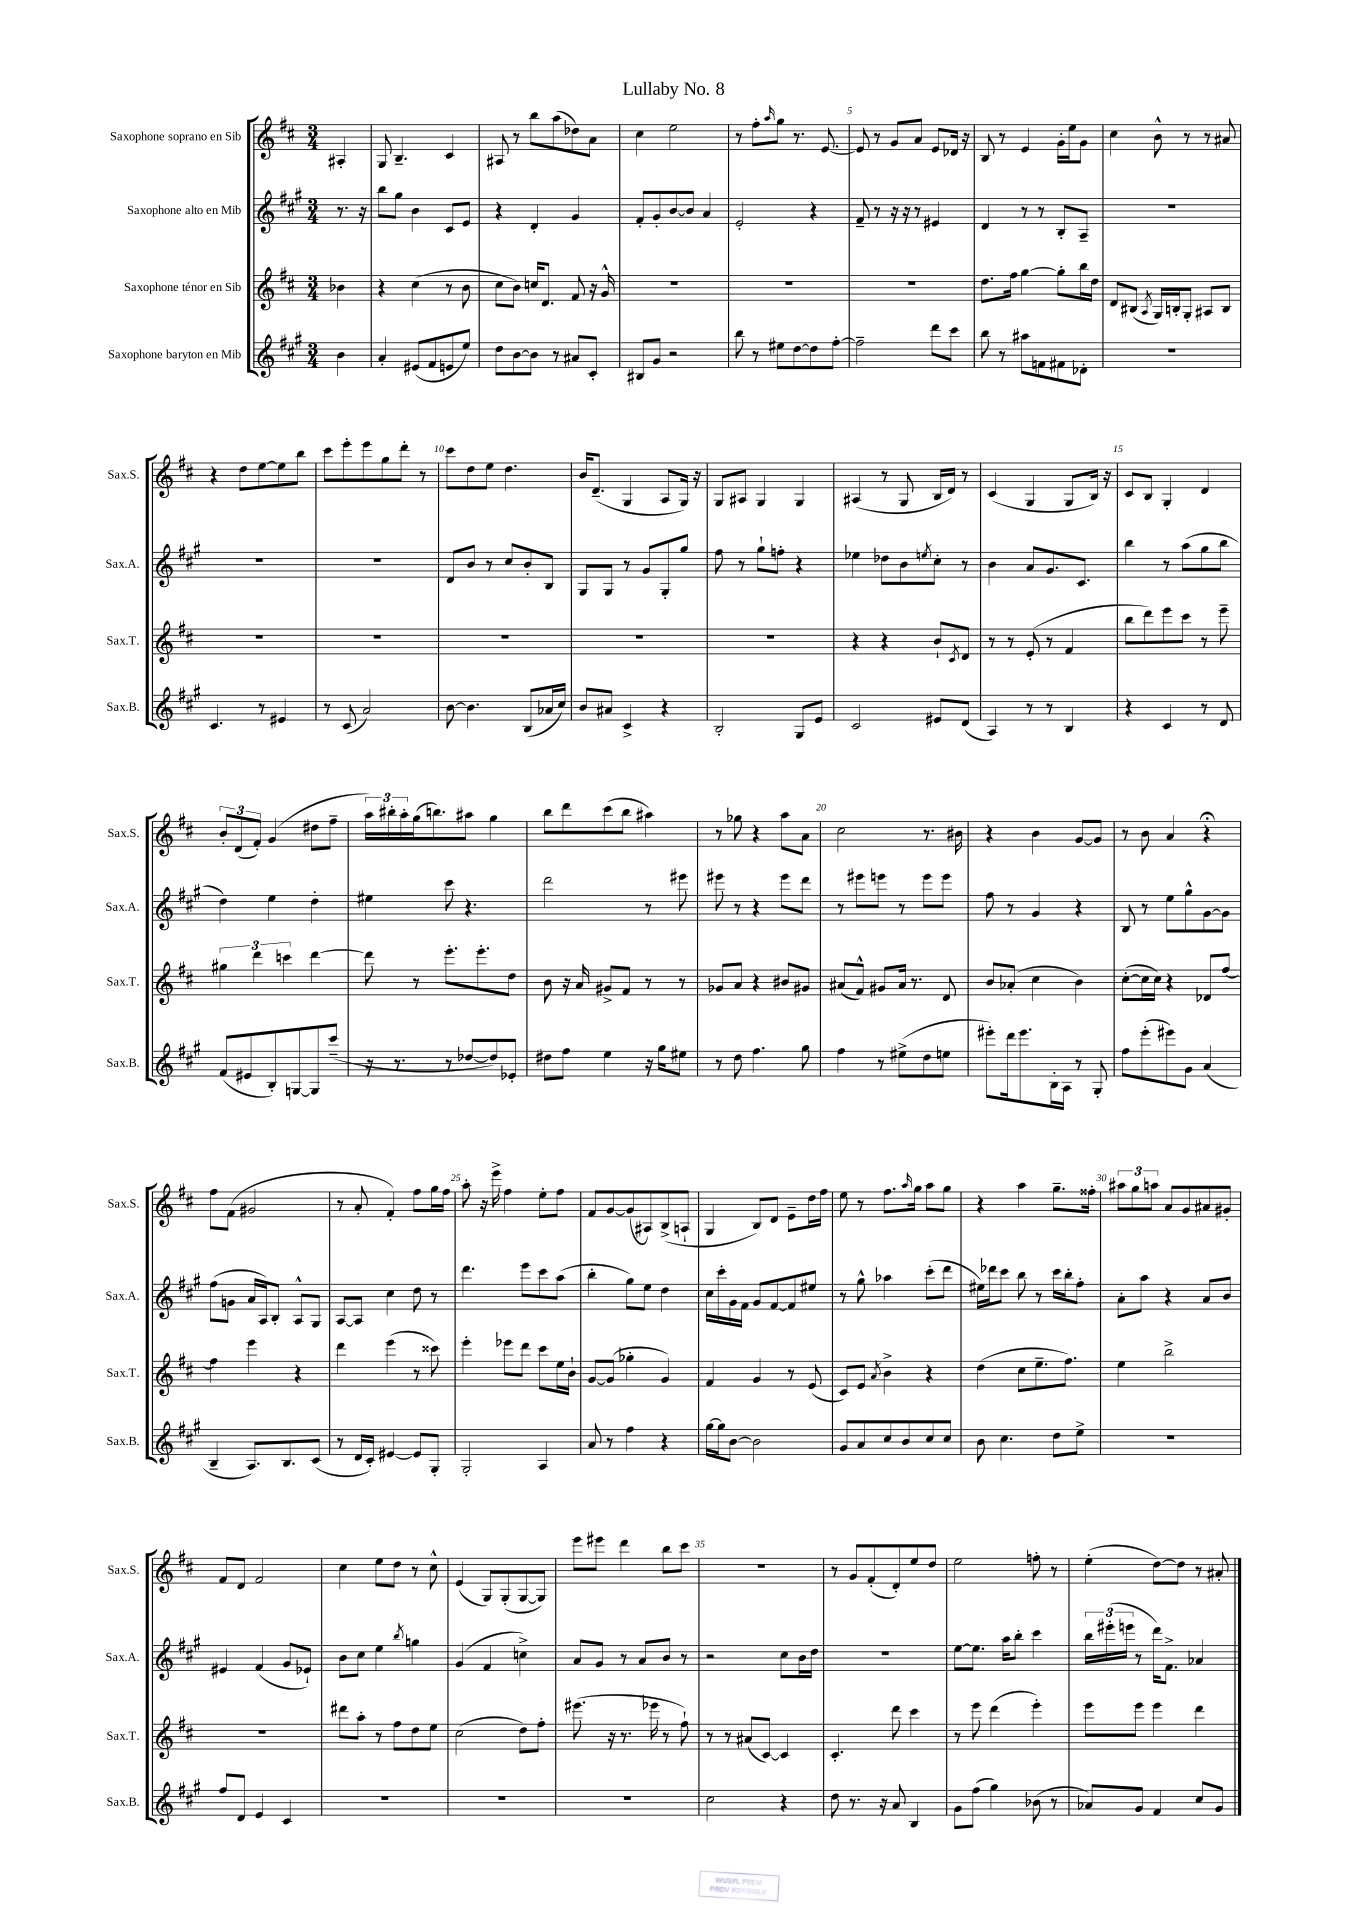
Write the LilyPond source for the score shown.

\header { title = "Lullaby No. 8" }
<<
\new StaffGroup <<
\new Staff = "s0" \with { instrumentName = "Saxophone soprano en Sib" shortInstrumentName = "Sax.S." } {
    \clef treble \key d \major \numericTimeSignature \time 3/4 \partial 4
    ais4-. |
    g8 b4.-- cis'4 |
    ais8 r8 b''8 a''8( des''8) a'8 |
    cis''4 e''2 |
    r8 fis''8-. \grace { a''16 } g''8 r8. e'8.~ |
    e'8 r8 g'8 a'8 e'8 des'16 r16 |
    b8 r8 e'4 g'16-. e''16 g'8 |
    cis''4 b'8-^ r8 r8 ais'8 |
    r4 d''8 e''8~ e''8 b''8 |
    cis'''8 e'''8-. e'''8 g''8 d'''8-. r8 |
    cis'''8 d''8 e''8 d''4. |
    b'16 d'8.--( g4 a8 g16) r16 |
    g8 ais8 g4 g4 |
    ais4( r8 g8 b16 d'16) r8 |
    cis'4( g4 g8 b16) r16 |
    cis'8 b8 g4-. d'4 |
    \tuplet 3/2 { b'8-. d'8( fis'8-.) } g'4( dis''8 fis''8-- |
    \tuplet 3/2 { a''16) bis''16-. a''16-. } g''16( b''8.) ais''8 g''4 |
    b''8 d'''8 cis'''8( b''8 ais''4) |
    r8 ges''8 r4 a''8 a'8 |
    cis''2 r8. bis'16 |
    r4 b'4 g'8~ g'8 |
    r8 b'8 a'4 r4\fermata |
    fis''8 fis'8( gis'2 |
    r8 a'8-. fis'4-.) fis''8 g''16 fis''16 |
    a''8-. r16 e'''16-> fis''4 e''8-. fis''8 |
    fis'8 g'8~ g'8( ais8) b8->( a8-! |
    g4 b8) d'8 e'8-- d''16 fis''16 |
    e''8 r8 fis''8. \grace { a''16 } g''16 a''8 g''8 |
    r4 a''4 g''8.-- fisis''16-. |
    \tuplet 3/2 { ais''8 g''8 a''8 } a'8 g'8 ais'8 gis'8-. |
    fis'8 d'8 fis'2 |
    cis''4 e''8 d''8 r8 cis''8-^ |
    e'4( g8) g8-.( g8~ g8) |
    e'''8 eis'''8 d'''4 b''8 cis'''8 |
    R2. |
    r8 g'8 fis'8-.( d'8-.) e''8 d''8 |
    e''2 f''8-. r8 |
    e''4-.( d''8~) d''8 r8 ais'8-. \bar "|." |
}
\new Staff = "s1" \with { instrumentName = "Saxophone alto en Mib" shortInstrumentName = "Sax.A." } {
    \clef treble \key a \major \numericTimeSignature \time 3/4 \partial 4
    r8. r16 |
    b''8 gis''8 b'4 cis'8 e'8 |
    r4 d'4-. gis'4 |
    fis'8-. gis'8-. b'8~ b'8 a'4 |
    e'2-. r4 |
    fis'8-- r8 r16 r16 r8 eis'4 |
    d'4 r8 r8 b8-. a8-- |
    R2. |
    R2. |
    R2. |
    d'8 b'8 r8 cis''8 b'8-. b8 |
    gis8 gis8 r8 gis'8 gis8-. gis''8 |
    fis''8 r8 gis''8-! f''8-. r4 |
    ees''4 des''8 b'8 \acciaccatura { e''8 } cis''8-. r8 |
    b'4 a'8 gis'8. cis'8. |
    b''4 r8 a''8( gis''8 b''8 |
    d''4) e''4 d''4-. |
    eis''4 cis'''8 r4. |
    d'''2 r8 eis'''8 |
    eis'''8 r8 r4 eis'''8 d'''8 |
    r8 eis'''8 e'''8 r8 e'''8 e'''8 |
    fis''8 r8 gis'4 r4 |
    b8 r8 e''8 gis''8-^ gis'8~ gis'8 |
    fis''8( g'8 a'16 a16) b8-. a8-^ gis8 |
    a8~ a8 cis''4 d''8 r8 |
    d'''4. e'''8 cis'''8 a''8( |
    b''4-. gis''8) e''8 d''4 |
    cis''16 cis'''16-. gis'16 fis'16 gis'8 fis'8~ fis'8 eis''8 |
    r8 gis''8-^ aes''4 cis'''8-.( d'''8 |
    eis''16) des'''16 cis'''8 b''8 r8 cis'''16 b''16-. fis''8-. |
    a'8-. a''8 r4 a'8 b'8 |
    eis'4 fis'4( gis'8 ees'8-!) |
    b'8 cis''8 e''4 \acciaccatura { b''8 } g''4 |
    gis'4( fis'4 c''4->) |
    a'8 gis'8 r8 a'8 b'8 r8 |
    r2 cis''8 b'16 d''16 |
    R2. |
    e''8~ e''8. a''16 b''8-. cis'''4 |
    \tuplet 3/2 { b''16 eis'''16-.( e'''16 } r8 d'''16) fis'8.-> aes'4 \bar "|." |
}
\new Staff = "s2" \with { instrumentName = "Saxophone ténor en Sib" shortInstrumentName = "Sax.T." } {
    \clef treble \key d \major \numericTimeSignature \time 3/4 \partial 4
    bes'4 |
    r4 cis''4( r8 b'8 |
    cis''8 b'8) c''16 d'8. fis'8 r16 g'16-^ |
    R2. |
    R2. |
    R2. |
    d''8. fis''16 g''4~ g''8-. b''16 d''16 |
    d'8 bis8( \acciaccatura { a8 } g16) b16-. g8-. ais8 b8 |
    R2. |
    R2. |
    R2. |
    R2. |
    R2. |
    r4 r4 b'8-! \acciaccatura { cis'8 } d'8 |
    r8 r8 e'8-.( r8 fis'4 |
    b''8 d'''8) e'''8 cis'''8 r8 e'''8-- |
    \tuplet 3/2 { gis''4 d'''4 c'''4 } d'''4~ |
    d'''8 r8 e'''8.-. e'''8.-. d''8 |
    b'8 r16 a'16 gis'8-> fis'8 r8 r8 |
    ges'8 a'8 r4 bis'8 gis'8 |
    ais'8( fis'8-^) gis'8 ais'16 r8. d'8 |
    b'8 aes'8-.( cis''4 b'4) |
    cis''8~-.( cis''16 cis''16) r4 des'8 fis''8~ |
    fis''4 e'''4 r4 |
    d'''4 e'''4( r8 cisis'''8) |
    e'''4-. ees'''8 d'''8 cis'''8 e''16 b'16-! |
    g'8~ g'8( ges''4-. g'4) |
    fis'4 g'4 r8 e'8( |
    cis'8) e'8 \acciaccatura { a'8 } b'4-> r4 |
    d''4( cis''8 e''8.-- fis''8.) |
    e''4 b''2-> |
    R2. |
    dis'''8 a''8-. r8 fis''8 d''8 e''8 |
    cis''2( d''8) fis''8-. |
    eis'''8.( r16 r8. ees'''16 r8 fis''8-!) |
    r8 r8 ais'8( cis'8~) cis'4 |
    cis'4.-. d'''8 cis'''4 |
    r8 e'''8 d'''4( e'''4-.) |
    e'''8 e'''8 e'''4 d'''4 \bar "|." |
}
\new Staff = "s3" \with { instrumentName = "Saxophone baryton en Mib" shortInstrumentName = "Sax.B." } {
    \clef treble \key a \major \numericTimeSignature \time 3/4 \partial 4
    b'4 |
    a'4-. eis'8( fis'8 e'8 e''8) |
    d''8 b'8~ b'8 r8 ais'8 cis'8-. |
    bis8 gis'8 r2 |
    b''8 r8 eis''8 d''8~ d''8 fis''8~-. |
    fis''2-- d'''8 cis'''8 |
    b''8 r8 ais''8 f'8 fis'8 des'8-. |
    R2. |
    cis'4. r8 eis'4 |
    r8 cis'8( a'2) |
    b'8~ b'4. b8( aes'16 cis''16) |
    b'8 ais'8 cis'4-> r4 |
    b2-. gis8 e'8 |
    cis'2 eis'8 d'8( |
    a4) r8 r8 b4 |
    r4 cis'4 r8 d'8 |
    fis'8( eis'8 b8-.) g8~ g8 cis'''8--( |
    r16 r8. r8 des''8~ des''8) ees'8-. |
    dis''8 fis''8 e''4 r16 gis''16 eis''8 |
    r8 d''8 fis''4. gis''8 |
    fis''4 r8 eis''8->( d''8 e''8 |
    eis'''8-.) d'''16 eis'''8. b16-. a16 r8 gis8-. |
    fis''8 e'''8-.( eis'''8) gis'8 a'4( |
    b4-- a8.) b8. cis'8( |
    r8 d'16 cis'16-.) eis'4~ eis'8 gis8-. |
    gis2-. a4 |
    a'8 r8 fis''4 r4 |
    gis''16~ gis''16 b'8~ b'2 |
    gis'8 a'8 cis''8 b'8 cis''8 cis''8 |
    b'8 cis''4. d''8 e''8-> |
    R2. |
    fis''8 d'8 e'4 cis'4 |
    R2. |
    R2. |
    R2. |
    cis''2 r4 |
    d''8 r8. r16 a'8 b4 |
    gis'8 fis''8( gis''4) bes'8( r8 |
    aes'8) gis'8 fis'4 cis''8 gis'8 \bar "|." |
}
>>
>>
\layout { \context { \Score \override BarNumber.break-visibility = ##(#f #t #t) barNumberVisibility = #(every-nth-bar-number-visible 5) } }
